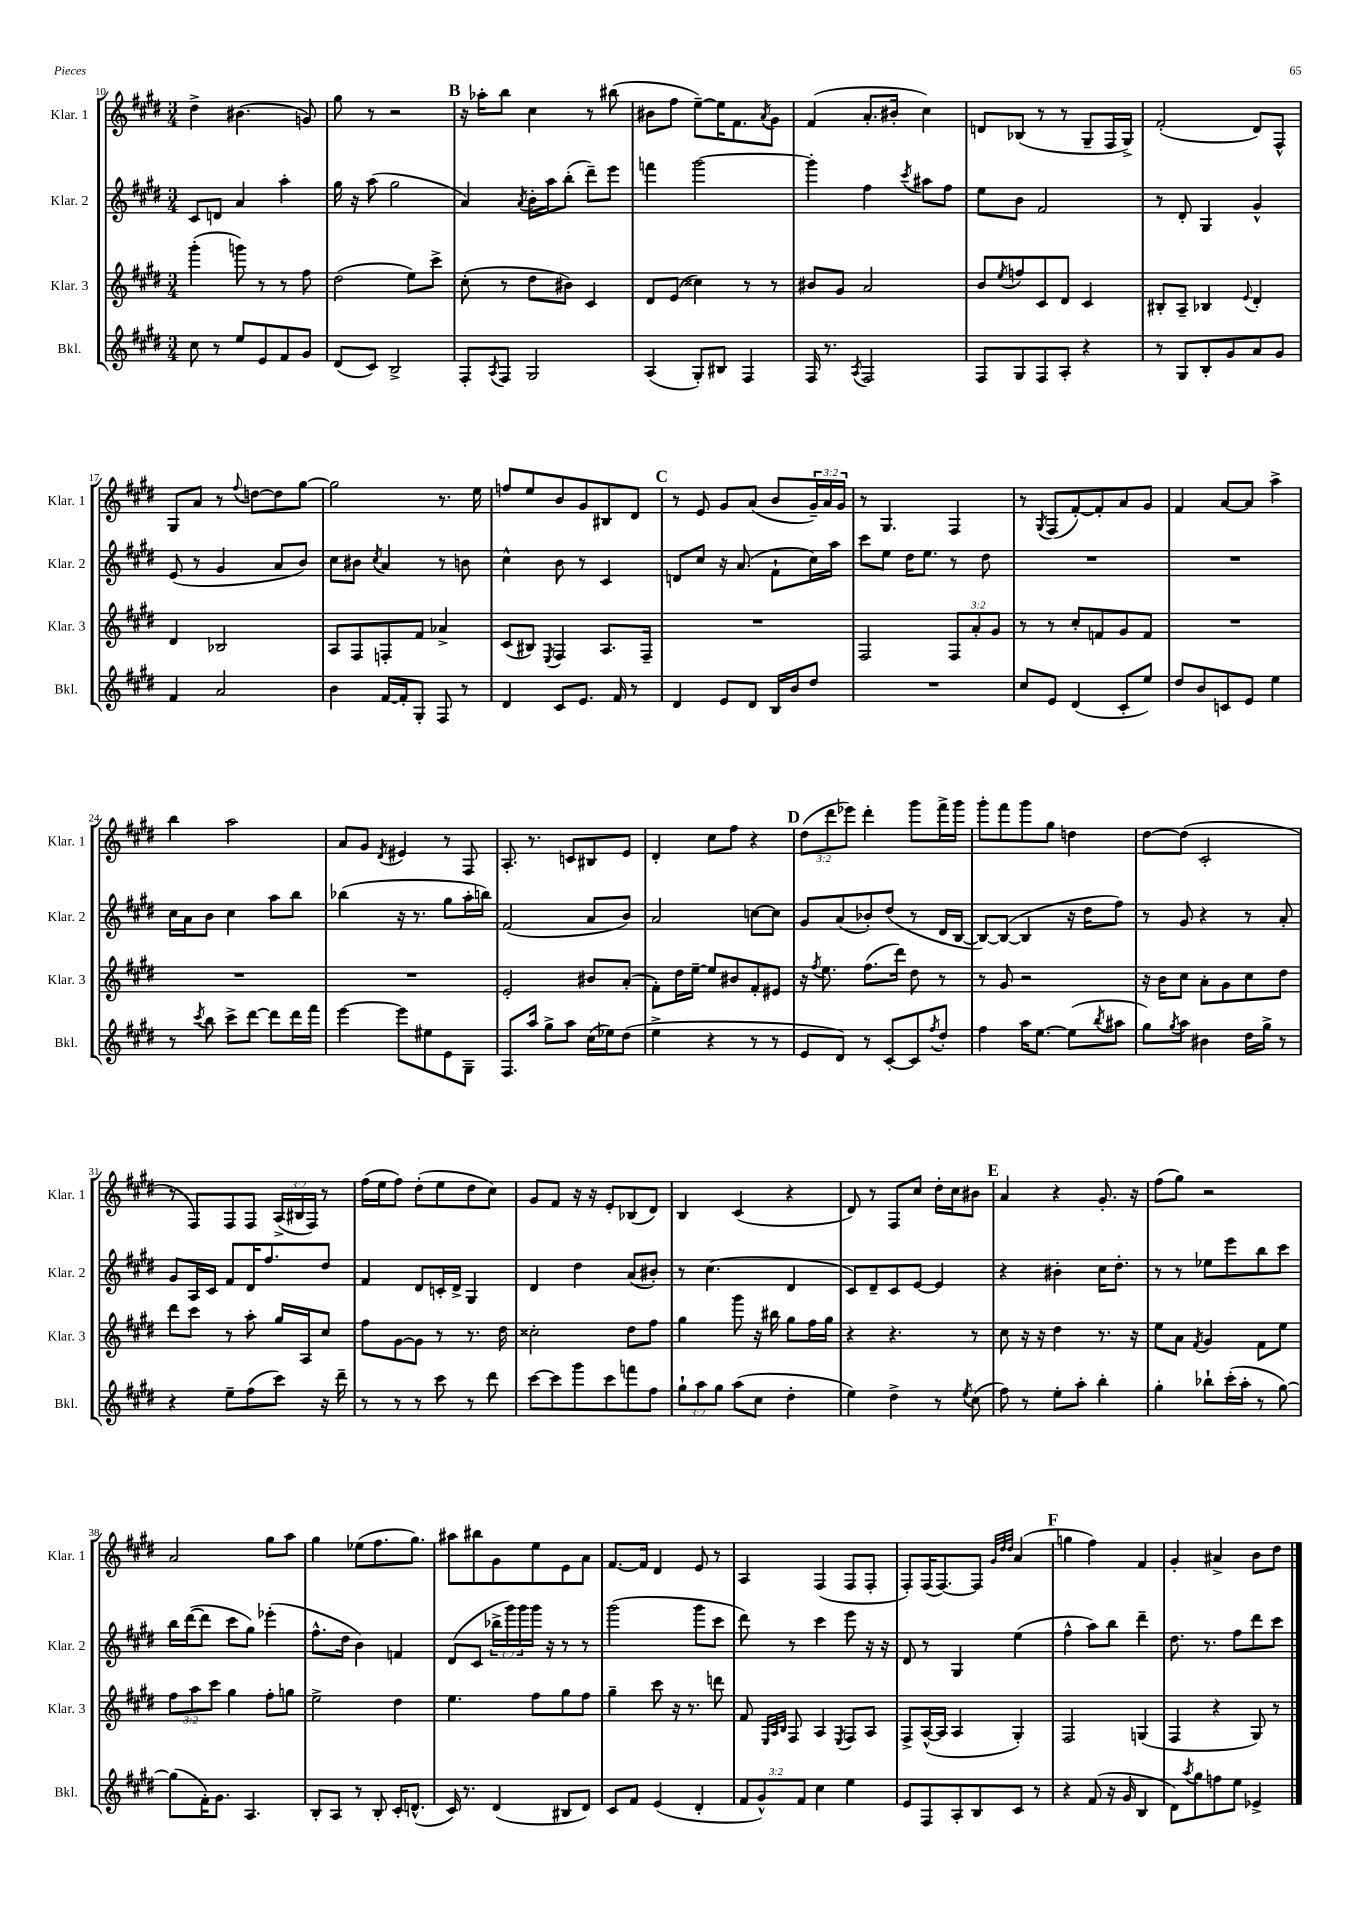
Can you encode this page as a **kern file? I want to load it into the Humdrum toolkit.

**kern	**kern	**kern	**kern
*part4	*part3	*part2	*part1
*staff4	*staff3	*staff2	*staff1
*I"Bkl.	*I"Klar. 3	*I"Klar. 2	*I"Klar. 1
*I'Bkl.	*I'Klar. 3	*I'Klar. 2	*I'Klar. 1
*clefG2	*clefG2	*clefG2	*clefG2
*k[f#c#g#d#]	*k[f#c#g#d#]	*k[f#c#g#d#]	*k[f#c#g#d#]
*M3/4	*M3/4	*M3/4	*M3/4
=10	=10	=10	=10
8cc#\	(4ggg#'\	8c#/L	4dd#^\
8r	.	8dn/J	.
8ee/L	8gggn\)	4a/	(4.b#X\
8e/	8r	.	.
8f#/	8r	4aa'\	.
8g#/J	8ff#\	.	8gn/)
=11	=11	=11	=11
(8d#/L	(2dd#\	16gg#\	8gg#\
.	.	16r	.
8c#/J)	.	(8aa\	8r
2B^/	.	2gg#\	2r
.	8ee\L)	.	.
.	8ccc#^\J	.	.
!!LO:REH:place=s1:t=B
=12	=12	=12	=12
8F#'/L	(8cc#'\	4a/)	16r
.	.	.	16aa-X'\KL
8qA/	.	.	.
8F#/J	8r	.	8bb\J
.	.	8qa/	.
2G#/	8dd#\L	16b'\LL	4cc#\
.	.	16aa\J	.
.	8b#X\J)	(8bb'\J	.
.	4c#/	8ddd#~\L)	8r
.	.	8eee\J	(8bb#X\
=13	=13	=13	=13
(4A/	8d#/L	4fffn\	8b#X\L
.	(8e/J	.	8ff#\J
8G#'/L)	4cc##X\)	[2ggg#\	[8ee~\L)
8B#X/J	.	.	16ee\K]
.	.	.	8.f#\
4F#/	8r	.	.
.	.	.	8qa/
.	8r	.	8g#\J
=14	=14	=14	=14
16F#/	8b#X/L	4ggg#'\]	(4f#/
8.r	.	.	.
.	8g#/J	.	.
8qA/	.	.	.
2F#/	2a/	4ff#\	8.a'/L
.	.	.	16b#X'/Jk
.	.	8qccc#/	.
.	.	8aa#X\L	4cc#\)
.	.	8ff#\J	.
=15	=15	=15	=15
8F#/L	8b/L	8ee\L	8dn/L
.	8qee/	.	.
8G#/	8ffn/	8b\J	(8B-X/J
8F#/	8c#/	2f#/	8r
8A'/J	8d#/J	.	8r
4r	4c#/	.	8G#~/L
.	.	.	16F#/L
.	.	.	16G#^/JJ)
=16	=16	=16	=16
8r	8B#X'/L	8r	(2f#'/
8G#/L	8A~/J	8d#'/	.
8B'/	4B-X/	4G#/	.
8g#/	.	.	.
.	8qqe/	.	.
8a/	4d#'/	4g#^^/	8d#/L)
8g#/J	.	.	8F#^^/J
!!LO:LB:g=z
=17	=17	=17	=17
4f#/	4d#/	(8e/	8G#/L
.	.	8r	8a/J
2a/	2B-X/	4g#/	8r
.	.	.	8qqff#/
.	.	.	[8ddn\L
.	.	8a/L	8dd\]
.	.	8b/J)	[8gg#\J
=18	=18	=18	=18
4b\	8A/L	8cc#\L	2gg#\]
.	8F#/	8b#X\J	.
.	.	8qcc#/	.
[16f#/LL	8Fn'/	4a/	.
16f#'/J]	.	.	.
8G#'/J	8f#/J	.	.
8F#/	4a-X^/	8r	8.r
8r	.	8bn\	.
.	.	.	16ee\
=19	=19	=19	=19
4d#/	(8c#/L	4cc#^^\	8ffn/L
.	8B#X/J)	.	8ee/
.	8qE/	.	.
8c#/L	4F#/	8b\	8b/
8.e/J	.	8r	8g#/
.	8.A/L	4c#/	8B#X/
16f#/	.	.	.
8r	.	.	8d#/J
.	16F#~/Jk	.	.
!!LO:REH:place=s1:t=C
=20	=20	=20	=20
4d#/	2.r	8dn/L	8r
.	.	8cc#/J	8e/
8e/L	.	16r	8g#/L
.	.	(8.a/	.
8d#/J	.	.	(8a/J
16B/LL	.	8f#`\L	8b/L
16b/J	.	.	.
8dd#/J	.	16cc#\L)	24g#~/L)
.	.	.	24a/
.	.	16aa\JJ	.
.	.	.	24g#/JJ
=21	=21	=21	=21
2.r	2F#/	8ccc#\L	8r
.	.	8ee\J	4.G#/
.	.	16dd#\KL	.
.	.	8.ee\J	.
.	12F#/L	8r	4F#/
.	12a'/	.	.
.	.	8dd#\	.
.	12g#/J	.	.
=22	=22	=22	=22
8cc#/L	8r	2.r	8r
.	.	.	8qG#/
8e/J	8r	.	(8F#/L
(4d#/	8cc#'/L	.	[8f#'/)
.	8fn/	.	8f#'/]
8c#'/L	8g#/	.	8a/
8ee/J)	8f/J	.	8g#/J
=23	=23	=23	=23
8dd#/L	2.r	2.r	4f#/
8b/	.	.	.
8cn/	.	.	[8a/L
8e/J	.	.	8a/J]
4ee\	.	.	4aa^\
!!LO:LB:g=z
=24	=24	=24	=24
8r	2.r	16cc#\LL	4bb\
.	.	16a\J	.
8qccc#/	.	.	.
8bb\	.	8b\J	.
8ccc#^\L	.	4cc#\	2aa\
[8ddd#\J	.	.	.
8ddd#\L]	.	8aa\L	.
16ddd#\L	.	8bb\J	.
16fff#\JJ	.	.	.
=25	=25	=25	=25
[4eee\	2.r	(4bb-X\	8a/L
.	.	.	8g#/J
.	.	.	8qd#/
8eee\L]	.	16r	4e#X/
.	.	8.r	.
8ee#X\	.	.	.
8e\	.	8gg#\L	8r
8G#~\J	.	16aa'\L	8F#/
.	.	16bbn\JJ)	.
=26	=26	=26	=26
8.F#/L	2e'/	(2f#/	8.A'/
16aa/Jk	.	.	8.r
8gg#^\L	.	.	.
8aa\J	.	.	8cn/L
(16cc#\LL	8b#X/L	8a/L	8B#X/
16ee-X\J)	.	.	.
(8dd#\J	(8a'/J	8b/J)	8e/J
=27	=27	=27	=27
4ee^\	8f#'\L)	2a/	4d#'/
.	16dd#\L	.	.
.	[16ee~\JJ	.	.
4r	8ee/L]	.	8cc#\L
.	8b#X/	.	8ff#\J
8r	8f#'/	[8ccn\L	4r
8r	8e#X/J	8cc\J]	.
!!LO:REH:place=s1:t=D
=28	=28	=28	=28
8e/L	16r	8g#/L	(12dd#\L
.	8qff#/	.	.
.	8.ee\	.	.
.	.	.	12ddd#\
8d#/J)	.	(8a/	.
.	.	.	12eee-X\J)
8r	(8.ff#\L	8b-X'/)	4ddd#'\
[8c#'/L	.	(8dd#/J	.
.	16ddd#\Jk)	.	.
8c#/]	8dd#\	8r	8ggg#\L
8qff#/	.	.	.
8dd#'/J	8r	16d#/LL	16fff#^\L
.	.	[16B/JJ	16ggg#\JJ
=29	=29	=29	=29
4ff#\	8r	8B/L_)	8ggg#'\L
.	8g#/	(8B/J_	8fff#\
16aa\KL	2r	4B/]	8ggg#\
[8.ee\J	.	.	.
.	.	.	8gg#\J
(8ee\L]	.	16r	4ddn\
.	.	16dd#\KL	.
8qbb/	.	.	.
8aa#X\J	.	8ff#\J)	.
=30	=30	=30	=30
8gg#\L)	16r	8r	[8dd#\L
.	16b\KL	.	.
8qgg#/	.	.	.
8aa\J	8cc#\J	8g#/	(8dd#\J]
4b#X\	8a'\L	4r	2c#'/
.	8g#\	.	.
16dd#\LL	8cc#\	8r	.
16gg#^\JJ	.	.	.
8r	8dd#\J	8a'/	.
!!LO:LB:g=z
=31	=31	=31	=31
4r	8ddd#\L	8g#/L	8r
.	8ccc#\J	16A/L	8F#/L)
.	.	16c#/JJ	.
8ee~\L	8r	8f#/L	8F#/
(8ff#\	8aa'\	16d#/K	8F#/J
.	.	8.ff#/	.
8ccc#\J)	16gg#/LL	.	(24A^/LL
.	.	.	24B#X/
.	16A/J	.	.
.	.	.	24F#/JJ)
16r	8cc#/J	8dd#/J	8r
16ddd#~\	.	.	.
=32	=32	=32	=32
8r	8ff#\L	4f#/	(16ff#\LL
.	.	.	16ee\J
8r	[8g#\	.	8ff#\J)
8r	8g#\J]	8d#/L	(8dd#'\L
8ccc#\	8r	16cn'/L	8ee\
.	.	16d#^/JJ	.
8r	8.r	4G#/	8dd#\
8ddd#\	.	.	8cc#\J)
.	16dd#\	.	.
=33	=33	=33	=33
[8ccc#\L	2cc##X'\	4d#/	8g#/L
8ccc#\]	.	.	8f#/J
8ggg#\	.	4dd#\	16r
.	.	.	16r
8ccc#\	.	.	8e'/L
8fffn\	8dd#\L	(8a/L	(8B-X/
8ff#\J	8ff#\J	8b#X'/J)	8d#/J)
=34	=34	=34	=34
12gg#`\L	4gg#\	8r	4B/
12aa\	.	.	.
.	.	(4.cc#\	.
12gg#\J	.	.	.
(8aa\L	8ggg#\	.	(4c#/
8cc#\J	16r	.	.
.	16bb#X\	.	.
4dd#'\	8gg#\L	4d#/	4r
.	16ff#\L	.	.
.	16gg#\JJ	.	.
=35	=35	=35	=35
4ee\)	4r	8c#/L)	8d#/)
.	.	8d#~/	8r
4dd#^\	4.r	8c#/	8F#/L
.	.	[8e/J	8cc#/J
8r	.	4e/]	16dd#'\LL
.	.	.	16cc#\J
8qee/	.	.	.
(8cc#\	8r	.	8b#X\J
!!LO:REH:place=s1:t=E
=36	=36	=36	=36
8ff#\)	8cc#\	4r	4a/
8r	16r	.	.
.	16r	.	.
8ee'\L	4dd#\	4b#X'\	4r
8aa'\J	.	.	.
4bb'\	8.r	16cc#\KL	8.g#'/
.	.	8.dd#'\J	.
.	16r	.	16r
=37	=37	=37	=37
4gg#'\	8ee\L	8r	(8ff#\L
.	8a\J	8r	8gg#\J)
.	8qf#/	.	.
8bb-X`\L	4g#/	8ee-X\L	2r
(16ccc#'\L	.	8eee\	.
16aa'\JJ	.	.	.
8r	8f#\L	8bb\	.
[8gg#\)	8ee\J	8ccc#\J	.
!!LO:LB:g=z
=38	=38	=38	=38
(8gg#\L]	12ff#\L	16bb\LL	2a/
.	.	([16ddd#\J	.
.	12aa\	.	.
16f#'\K)	.	8ddd#\J]	.
.	12ccc#\J	.	.
8.g#\J	.	.	.
.	4gg#\	8ccc#\L	.
4.A/	.	8gg#\J)	.
.	8ff#'\L	(4eee-X'\	8gg#\L
.	8ggn\J	.	8aa\J
=39	=39	=39	=39
8B'/L	2ee^\	8.ff#^^\L	4gg#\
8A/J	.	.	.
.	.	16dd#\Jk	.
8r	.	4b\)	(8ee-X\L
8B'/	.	.	8.ff#\
16c#'/KL	4dd#\	4fn/	.
(8.dn^^/J	.	.	8.gg#\J)
=40	=40	=40	=40
16c#/)	4.ee\	(8d#/L	8aa#X\L
8.r	.	.	.
.	.	8c#/J	8bb#X\
(4d#/	.	24bb-X^\LL	8g#\
.	.	24ggg#\)	.
.	.	24ggg#\	.
.	8ff#\L	16ggg#\JJ	8ee\
.	.	16r	.
8B#X/L	8gg#\	8r	8e\
8d#/J)	8ff#\J	8r	8a\J
=41	=41	=41	=41
8c#/L	4gg#~\	(2ggg#\	[8.f#/L
8f#/J	.	.	.
.	.	.	16f#/Jk]
(4e/	8ccc#\	.	4d#/
.	16r	.	.
.	8.r	.	.
4d#'/	.	8ggg#\L	8e/
.	8dddn\	8ccc#\J	8r
=42	=42	=42	=42
12f#/L	8f#/	8ddd#\)	4A/
12g#^^/)	.	.	.
.	32qqE/LLL	.	.
.	32qqA/	.	.
.	32qqB/JJJ	.	.
.	8F#/	8r	.
12f#/J	.	.	.
4cc#\	4A/	4ccc#\	(4F#/
.	8qE/	.	.
4ee\	8F#/L	8eee\	8F#/L
.	8A/J	16r	8F#'/J
.	.	16r	.
=43	=43	=43	=43
8e/L	8F#^/L	8d#/	8F#'/L)
8F#/	([16A^^/L	8r	(16F#/K
.	16A/JJ]	.	[8.F#/)
8A'/	4A/	4G#/	.
8B/	.	.	8F#/J]
.	.	.	32qqg#/LLL
.	.	.	32qqdd#/
.	.	.	32qqdd#/JJJ
8c#/J	4G#'/)	(4ee\	(4a/
8r	.	.	.
!!LO:REH:place=s1:t=F
=44	=44	=44	=44
4r	2F#/	4ff#^^\	4ggn\
(8f#/	.	8aa\L)	4ff#\)
16r	.	8bb\J	.
16g#/	.	.	.
4B/	(4Gn/	4ddd#~\	4f#/
=45	=45	=45	=45
8d#\L)	4F#/	8.dd#\	4g#'/
8qaa/	.	.	.
8gg#\	.	.	.
.	.	8.r	.
8ffn\	4r	.	4a#X^/
8ee\J	.	8ff#\L	.
4e-X^/	8G#/)	8ddd#\	8b\L
.	8r	8ccc#\J	8dd#\J
==	==	==	==
*-	*-	*-	*-
